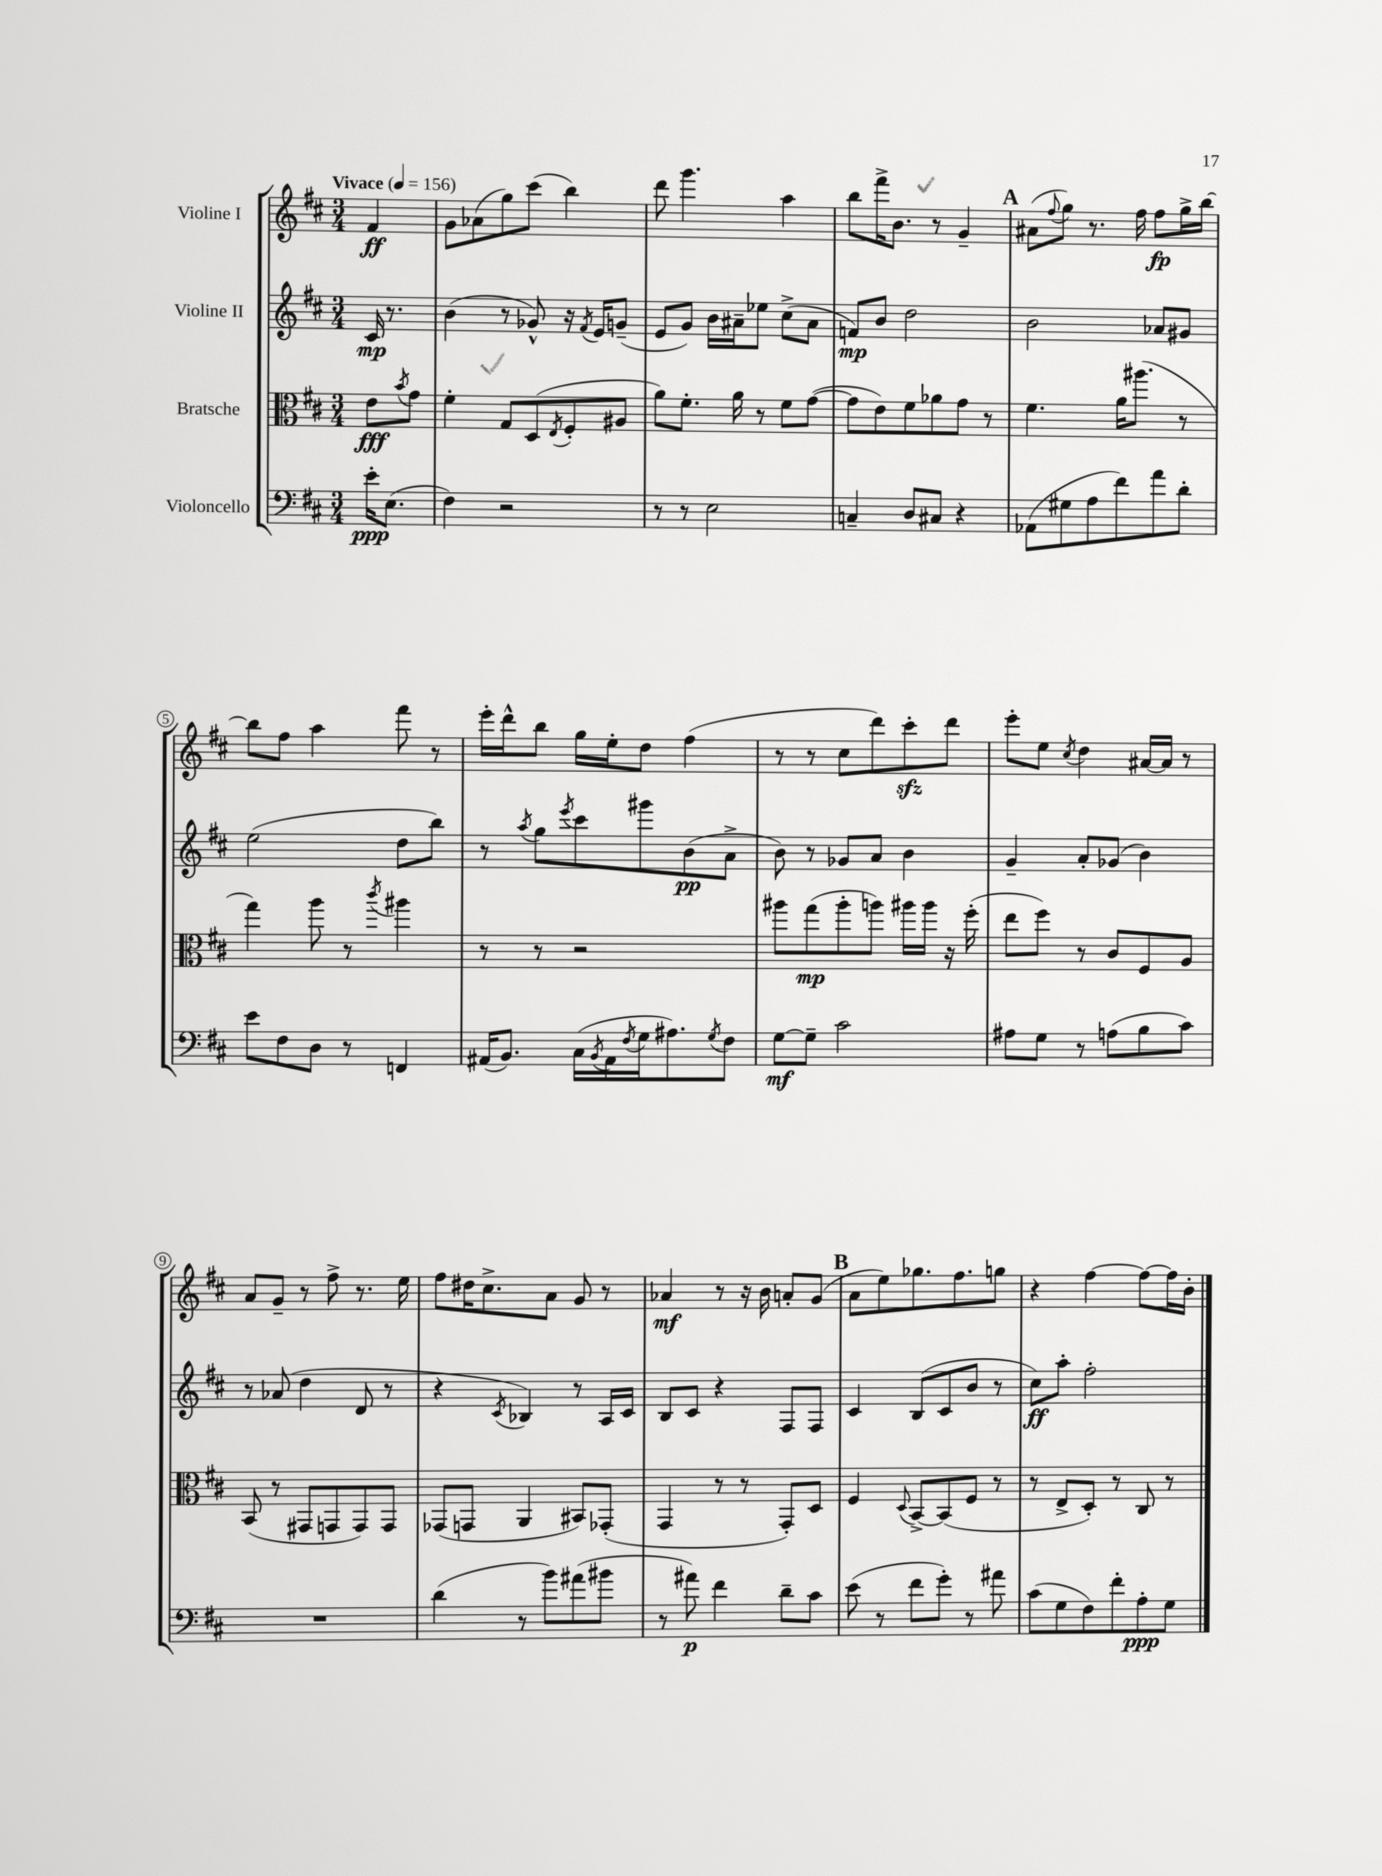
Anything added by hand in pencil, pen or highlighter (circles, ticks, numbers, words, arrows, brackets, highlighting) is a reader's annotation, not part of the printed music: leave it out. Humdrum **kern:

**kern	**dynam	**kern	**dynam	**kern	**dynam	**kern	**dynam
*part4	*part4	*part3	*part3	*part2	*part2	*part1	*part1
*staff4	*staff4	*staff3	*staff3	*staff2	*staff2	*staff1	*staff1
*I"Violoncello	*	*I"Bratsche	*	*I"Violine II	*	*I"Violine I	*
*clefF4	*	*clefC3	*	*clefG2	*	*clefG2	*
*k[f#c#]	*	*k[f#c#]	*	*k[f#c#]	*	*k[f#c#]	*
*M3/4	*	*M3/4	*	*M3/4	*	*M3/4	*
*MM156	*	*MM156	*	*MM156	*	*MM156	*
=	=	=	=	=	=	=	=
!	!	!	!	!	!	!LO:TX:a:B:t=Vivace	!
16e'\KL	ppp	8e\L	fff	16c#/	mp	4f#/	ff
(8.E\J	.	.	.	8.r	.	.	.
.	.	8qb/	.	.	.	.	.
.	.	8g\J	.	.	.	.	.
=1	=1	=1	=1	=1	=1	=1	=1
4F#\)	.	4f#'\	.	(4b\	.	8g\L	.
.	.	.	.	.	.	(8a-X\	.
2r	.	8G/L	.	8r	.	8gg\)	.
.	.	(8D/	.	8g-X^^/)	.	(8ccc#\J	.
.	.	8qE/	.	.	.	.	.
.	.	8F#'/	.	16r	.	4bb\)	.
.	.	.	.	8qf#/	.	.	.
.	.	.	.	16e/KL	.	.	.
.	.	8A#X/J	.	(8gn~/J	.	.	.
=2	=2	=2	=2	=2	=2	=2	=2
8r	.	8a\L)	.	8e/L	.	8ddd\	.
8r	.	8.f#'\J	.	8g/J)	.	4.ggg\	.
2E\	.	.	.	16b\LL	.	.	.
.	.	16a\	.	16a#X~\J	.	.	.
.	.	8r	.	8ee-X\J	.	.	.
.	.	8f#\L	.	(8cc#^\L	.	4aa\	.
.	.	([8g\J	.	8a#\J	.	.	.
=3	=3	=3	=3	=3	=3	=3	=3
4Cn~/	.	8g\L]	.	8fn/L)	mp	8bb\L	.
.	.	8e\)	.	8b/J	.	16fff#^\K	.
.	.	.	.	.	.	8.b\J	.
8D/L	.	8f#\	.	2dd\	.	.	.
8C#X/J	.	8a-X\	.	.	.	8r	.
4r	.	8g\J	.	.	.	4g~/	.
.	.	8r	.	.	.	.	.
!!LO:REH:place=s1:t=A
=4	=4	=4	=4	=4	=4	=4	=4
(8AA-X\L	.	4.f#\	.	2b\	.	(8a#X\L	.
.	.	.	.	.	.	8qqff#/	.
8G#X\	.	.	.	.	.	8gg\J)	.
8A\	.	.	.	.	.	8.r	.
8f#\)	.	16a\KL	.	.	.	.	.
.	.	(8.aa#X\J	.	.	.	16ff#\	.
8a\	.	.	.	8a-X/L	.	8ff#\L	fp
8d'\J	.	8r	.	8g#X/J	.	16gg^\L	.
.	.	.	.	.	.	[16bb\JJ	.
!!LO:LB:g=z
=5	=5	=5	=5	=5	=5	=5	=5
8e\L	.	4gg\)	.	(2ee\	.	8bb\L]	.
8F#\	.	.	.	.	.	8ff#\J	.
8D\J	.	8aa\	.	.	.	4aa\	.
8r	.	8r	.	.	.	.	.
.	.	8qccc#/	.	.	.	.	.
4FFn/	.	4aa#X\	.	8dd\L	.	8fff#\	.
.	.	.	.	8bb\J)	.	8r	.
=6	=6	=6	=6	=6	=6	=6	=6
(16AA#X/KL	.	8r	.	8r	.	16eee'\LL	.
8.BB/J)	.	.	.	.	.	16ddd^^\J	.
.	.	.	.	8qaa/	.	.	.
.	.	8r	.	8gg\L	.	8bb\J	.
.	.	.	.	8qeee/	.	.	.
(16C#\LL	.	2r	.	8ccc#\	.	16gg\LL	.
8qBB/	.	.	.	.	.	.	.
16AA#\	.	.	.	.	.	16ee'\J	.
8qF#/	.	.	.	.	.	.	.
16G\J	.	.	.	8ggg#X\	.	8dd\J	.
8.A#X\)	.	.	.	.	.	.	.
.	.	.	.	(8b\	pp	(4ff#\	.
8qG/	.	.	.	.	.	.	.
8F#\J	.	.	.	8a^\J	.	.	.
=7	=7	=7	=7	=7	=7	=7	=7
[8G\L	mf	8aa#X\L	.	8b\)	.	8r	.
8G~\J]	.	(8gg\	mp	8r	.	8r	.
2c#\	.	8aa#'\	.	8g-X/L	.	8cc#\L	.
.	.	8aan\J)	.	8a/J	.	8ddd\)	.
.	.	16aa#X\LL	.	4b\	.	8ccc#zz'\	.
.	.	16aa#\JJ	.	.	.	.	.
.	.	16r	.	.	.	8ddd\J	.
.	.	(16ff#'\	.	.	.	.	.
=8	=8	=8	=8	=8	=8	=8	=8
8A#X\L	.	8ee\L	.	4g~/	.	8eee'\L	.
8G\J	.	8ff#\J)	.	.	.	8ee\J	.
.	.	.	.	.	.	8qcc#/	.
8r	.	8r	.	8a'/L	.	4dd\	.
(8An\L	.	8c#/L	.	(8g-X/J	.	.	.
8B\	.	8F#/	.	4b\)	.	[16a#X/LL	.
.	.	.	.	.	.	16a#/JJ]	.
8c#\J)	.	8A/J	.	.	.	8r	.
!!LO:LB:g=z
=9	=9	=9	=9	=9	=9	=9	=9
2.r	.	(8BB/	.	8r	.	8a/L	.
.	.	8r	.	(8a-X/	.	8g~/J	.
.	.	8GG#X/L	.	4dd\	.	8r	.
.	.	8GGn/	.	.	.	8ff#^\	.
.	.	8GG/)	.	8d/	.	8.r	.
.	.	8GG/J	.	8r	.	.	.
.	.	.	.	.	.	16ee\	.
=10	=10	=10	=10	=10	=10	=10	=10
(4d\	.	(8GG-X/L	.	4r	.	8ff#\L	.
.	.	8GGn/J	.	.	.	16dd#X\K	.
.	.	.	.	.	.	8.cc#^\	.
.	.	.	.	8qc#/	.	.	.
8r	.	4AA/	.	4B-X/)	.	.	.
8b\L)	.	.	.	.	.	8a\J	.
(8a#X\	.	8BB#X/L)	.	8r	.	8g/	.
8b#X\J	.	(8GG-X'/J	.	16A/LL	.	8r	.
.	.	.	.	16c#/JJ	.	.	.
=11	=11	=11	=11	=11	=11	=11	=11
8r	.	4GG/	.	8B/L	.	4a-X/	mf
8a#X\)	p	.	.	8c#/J	.	.	.
4f#\	.	8r	.	4r	.	8r	.
.	.	8r	.	.	.	16r	.
.	.	.	.	.	.	16b\	.
8d~\L	.	8GG'/L)	.	8F#/L	.	8an'/L	.
8c#\J	.	8D/J	.	8F#/J	.	(8g/J	.
!!LO:REH:place=s1:t=B
=12	=12	=12	=12	=12	=12	=12	=12
(8e\	.	4F#/	.	4c#/	.	8a\L	.
8r	.	.	.	.	.	8ee\)	.
.	.	8qqD/	.	.	.	.	.
8f#\L	.	[8BB^/L	.	(8B/L	.	8.gg-X\	.
8g'\J)	.	(8BB/]	.	8c#/	.	.	.
.	.	.	.	.	.	8.ff#\	.
8r	.	8F#/J	.	8b/J	.	.	.
8a#X\	.	8r	.	8r	.	8ggn\J	.
=13	=13	=13	=13	=13	=13	=13	=13
(8c#\L	.	8r	.	8cc#\L)	ff	4r	.
8G\	.	8E^/L	.	8aa'\J	.	.	.
8F#\)	.	8D'/J)	.	2ff#'\	.	[4ff#\	.
8f#'\	.	8r	.	.	.	.	.
8A'\	ppp	8C#/	.	.	.	8ff#\L_	.
8G\J	.	8r	.	.	.	16ff#\L]	.
.	.	.	.	.	.	16b'\JJ	.
==	==	==	==	==	==	==	==
*-	*-	*-	*-	*-	*-	*-	*-
